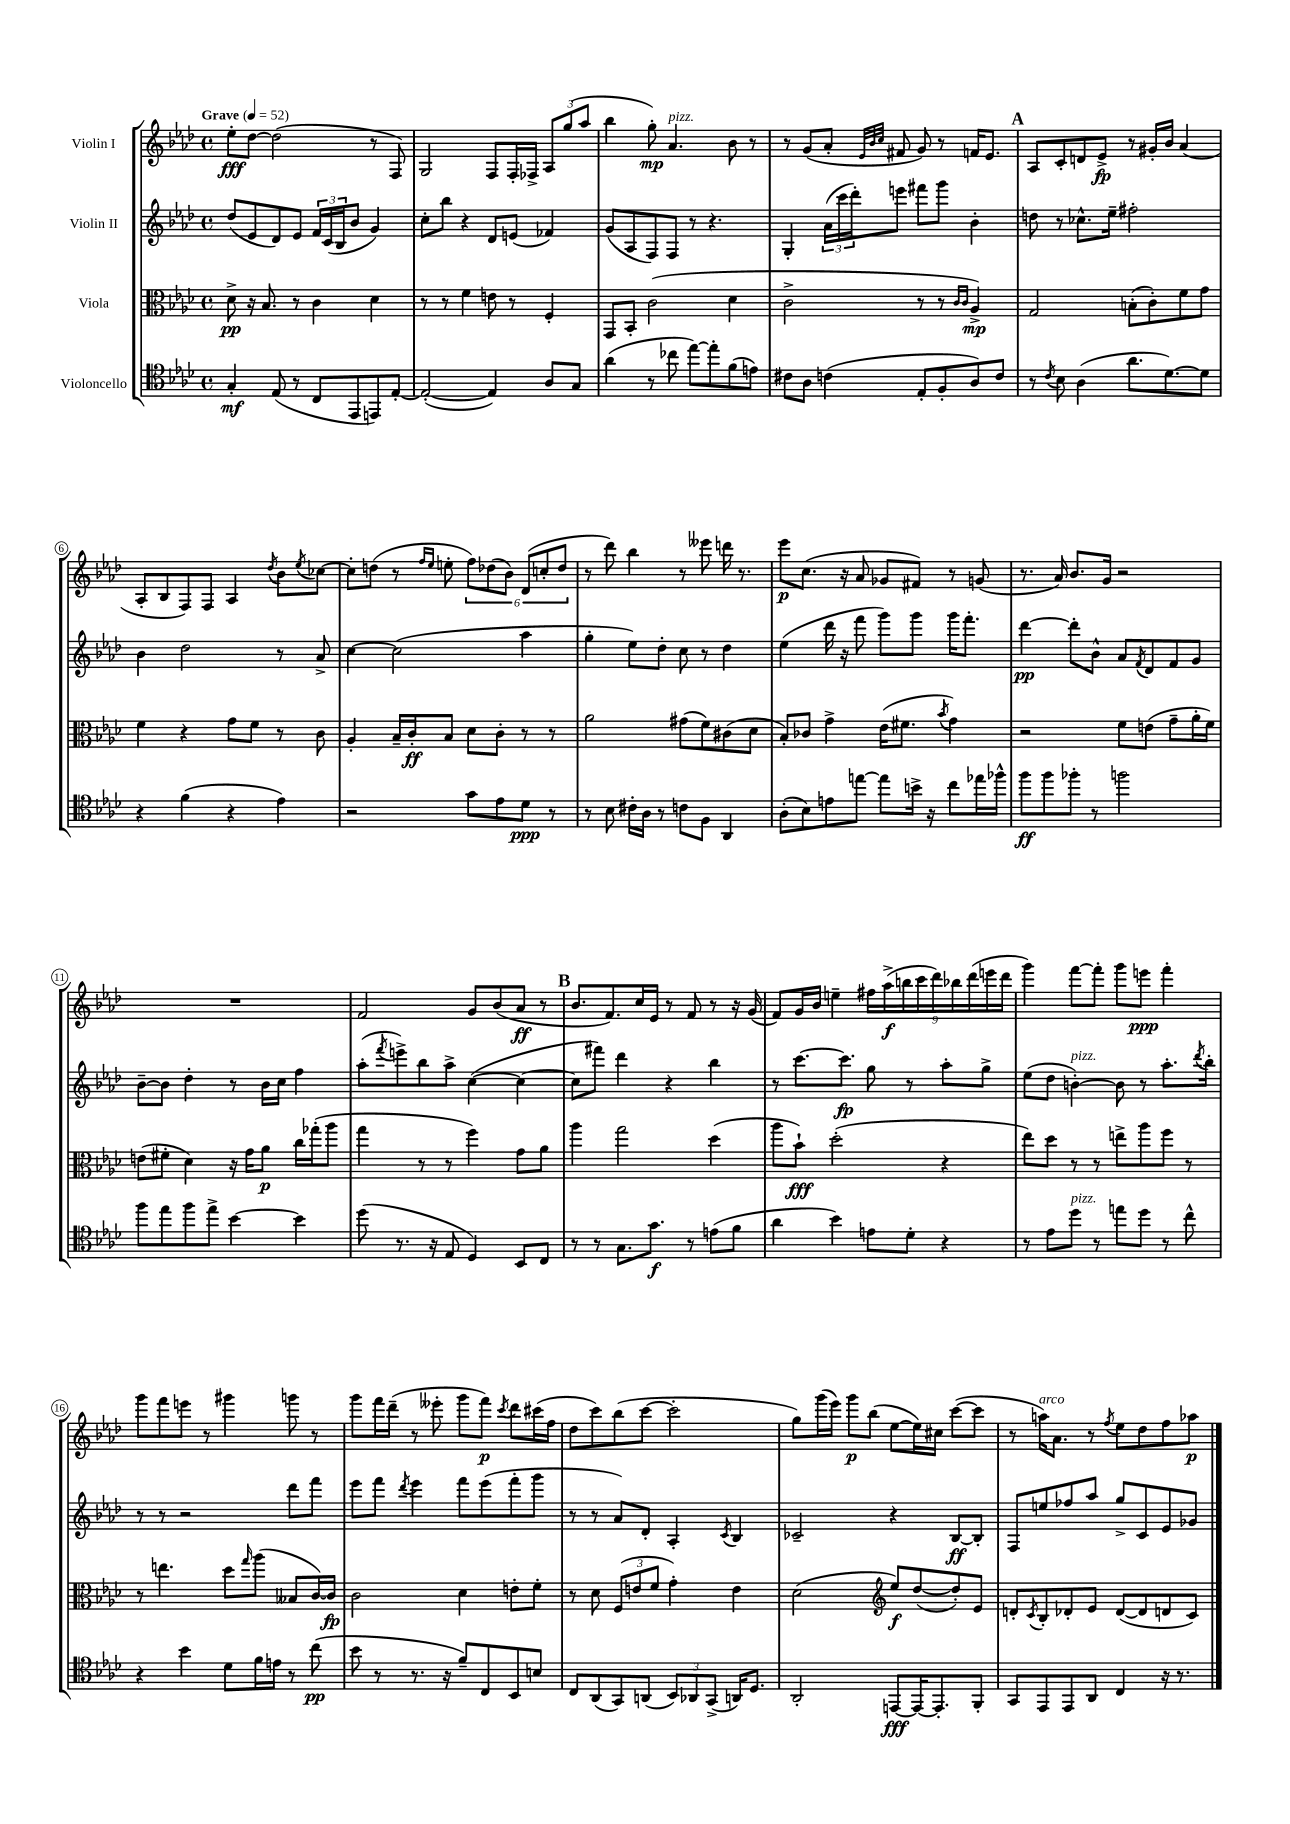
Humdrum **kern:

**kern	**kern	**kern	**kern
*staff4	*staff3	*staff2	*staff1
*clefC4	*clefC3	*clefG2	*clefG2
*k[b-e-a-d-]	*k[b-e-a-d-]	*k[b-e-a-d-]	*k[b-e-a-d-]
*M4/4	*M4/4	*M4/4	*M4/4
*met(c)	*met(c)	*met(c)	*met(c)
*MM52	*MM52	*MM52	*MM52
4G'/	8d-^\	(8dd-/L	8ee-'\L
.	16r	8e-/	[8dd-\J
.	8.B-/	.	.
(8E-/	.	8d-/)	(2dd-\]
8r	8r	8e-/J	.
8C/L	4c\	24f/LL	.
.	.	(24c/	.
.	.	24B-/J	.
8EE-/	.	8b-/J	.
8EE/)	4d-\	4g/)	8r
[8E-'/J	.	.	8F/)
=	=	=	=
(2E-'/_	8r	8cc'\L	2G/
.	8r	8bb-\J	.
.	4f\	4r	.
4E-/])	8e\	8d-/L	8F/L
.	8r	(8e/J	16F'/L
.	.	.	16F-^/JJ
8A-/L	4F'/	4f-/)	12A-/L
.	.	.	(12gg/
8G/J	.	.	.
.	.	.	12aa-/J
=	=	=	=
(4a-\	8GG/L	(8g/L	4bb-\
.	8BB-'/J	8A-/	.
8r	(2c\	8F/)	8gg'\)
8cc-\	.	8F/J	4.a-/
[8ee-\L)	.	8r	.
8ee-'\]	.	4.r	.
(8f\	4d-\	.	8b-\
8e\J)	.	.	8r
=	=	=	=
8c#\L	2c^\	4G'/	8r
8A-\J	.	.	(8g/L
(4c\	.	(24a-\LL	8a-'/J
.	.	24ccc\	.
.	.	24ddd-'\J)	.
.	.	.	32qqe-/LLL
.	.	.	32qqb-/
.	.	.	32qqcc/JJJ
.	.	8eee\J	8f#/
8E-'/L	8r	8fff#\L	8g/)
8F'/	8r	8ggg\J	8r
.	16qqc/LL	.	.
.	16qqc/JJ	.	.
8A-/)	4A-^/)	4b-'\	16f/LK
.	.	.	8.e-/J
8c/J	.	.	.
=	=	=	=
8r	2G/	8dd\	8A-/L
8qc/	.	.	.
8B-\	.	8r	8c'/
(4A-\	.	8.cc-^^\L	8d/
.	.	.	8e-^/J
.	.	16ee-~\Jk	.
8.a-\L	(8B'\L	2ff#'\	8r
.	8c'\)	.	16g#'/LL
[8.d-\)	.	.	16b-/JJ
.	8f\	.	(4a-/
8d-\]J	8g\J	.	.
=	=	=	=
4r	4f\	4b-\	8A-'/L
.	.	.	8B-/
(4f\	4r	2dd-\	8F/)
.	.	.	8F/J
4r	8g\L	.	4A-/
.	8f\J	.	.
.	.	.	8qdd-/
4e-\)	8r	8r	8b-\L
.	.	.	8qee-/
.	8c\	8a-^/	[8cc-\J
=	=	=	=
2r	4A-'/	[4cc\	8cc-'\]L
.	.	.	(8dd\J
.	16B-~/LL	(2cc\]	8r
.	16c'/J	.	.
.	.	.	16qqff/LL
.	.	.	16qqee-/JJ
.	8B-/J	.	8ee'\
8g\L	8d-\L	.	12ff\L)
.	.	.	(12dd-\
8e-\	8c'\J	.	.
.	.	.	12b-\J)
8d-\J	8r	4aa-\	(12d-/L
.	.	.	12cc'/
8r	8r	.	.
.	.	.	12dd-/J
=	=	=	=
8r	2a-\	4gg'\	8r
8B-\	.	.	8ddd-\)
16c#'\LL	.	8ee-\L)	4bb-\
16A-\JJ	.	.	.
8r	.	8dd-'\J	.
8c\L	(8g#\L	8cc\	8r
8F\J	8f\)	8r	8eee--\
4AA-/	(8c#\	4dd-\	16ddd\
.	.	.	8.r
.	8d-\J	.	.
=	=	=	=
(8A-'\L	8B-'/L)	(4ee-\	8eee-\L
8B-\)	8c-/J	.	(8.cc\J
8e\	4g^\	16ddd-\	.
.	.	16r	16r
[8ee\J	.	8fff\	8a-/
8ee\]L	(16e-\LK	8ggg\L)	8g-/L
.	8.f#\J	.	.
16b^\Jk	.	8ggg\J	8f#/J)
16r	.	.	.
.	8qb-/	.	.
8cc\L	4g\)	16ggg\LK	8r
.	.	8.fff'\J	.
16ee-\L	.	.	(8g/
16ff-^^\JJ	.	.	.
=	=	=	=
8ff\L	2r	[4ddd-\	8.r
8ff\	.	.	.
.	.	.	16a-/)
8ff-'\J	.	8ddd-'\]L	8.b-/L
8r	.	8b-^^\J	.
.	.	.	16g/Jk
2ff\	8f\L	8a-/L	2r
.	.	8qf/	.
.	(8e\J	8d-/	.
.	8g~\L	8f/	.
.	16a-'\L	8g/J	.
.	16f\JJ)	.	.
=	=	=	=
8ff\L	(8e\L	[8b-~\L	1r
8ee-\	8f#'\J	8b-\]J	.
8ff\	4d-\)	4dd-'\	.
8ee-^\J	.	.	.
[4b-\	16r	8r	.
.	16g\LK	.	.
.	8a-\J	16b-\LL	.
.	.	16cc\JJ	.
4b-\]	16cc\LL	4ff\	.
.	(16gg-'\J	.	.
.	8aa-\J	.	.
=	=	=	=
(8dd-\	4gg\	(8aa-'\L	2f/
.	.	8qfff/	.
8.r	.	8eee^\)	.
.	8r	8bb-\	.
16r	.	.	.
8E-/	8r	8aa-^\J	.
4D-/)	4ff\)	([4cc\	8g/L
.	.	.	(8b-/
8BB-/L	8g\L	4cc\_	8a-/J
8C/J	8a-\J	.	8r
=	=	=	=
8r	4aa-\	8cc\]L	8.b-/L
8r	.	8fff#\J)	.
.	.	.	8.f/)
8.G\L	2gg\	4ddd-\	.
.	.	.	16cc/L
8.g\J	.	.	16e-/JJ
.	.	4r	8r
8r	.	.	8f/
(8e\L	(4dd-\	4bb-\	8r
8f\J	.	.	16r
.	.	.	(16g/
=	=	=	=
4a-\	8aa-\L	8r	8f/L)
.	8b-`\J)	[8.ccc\L	16g/L
.	.	.	16b-/JJ
4b-\)	(2dd-'\	.	4ee~\
.	.	8.ccc\]J	.
8e\L	.	8gg\	18ff#\LL
.	.	.	(18aa-^\
.	.	.	18bb\
8d-'\J	.	8r	.
.	.	.	18ccc\
.	.	.	18ddd-\)
4r	4r	8aa-'\L	.
.	.	.	18bb-\
.	.	.	(18ddd-\
.	.	8gg^\J	.
.	.	.	18eee\
.	.	.	18ddd-\JJ
=	=	=	=
8r	8ee-\L)	(8ee-\L	4ggg\)
8e-\L	8dd-\J	8dd-\J	.
8dd-\J	8r	[4b'\)	[8fff\L
8r	8r	.	8fff'\]J
8ee\L	8ee^\L	8b\]	8ggg\L
8dd-\J	8aa-\	8r	8eee\J
8r	8ff\J	8.aa-'\L	4fff'\
8cc^^\	8r	.	.
.	.	8qddd-/	.
.	.	16bb-'\Jk	.
=	=	=	=
4r	8r	8r	8ggg\L
.	4.ee\	8r	8fff\
4b-\	.	2r	8eee\J
.	.	.	8r
8d-\L	8dd-\L	.	4ggg#\
.	16qqgg/	.	.
16f\L	(8aa-\J	.	.
16e\JJ	.	.	.
8r	8B--/L	8ddd-\L	8ggg\
(8cc\	[16c/L)	8fff\J	8r
.	16c/]JJ	.	.
=	=	=	=
8b-\	2c\	8eee-\L	8ggg\L
8r	.	8fff\J	16fff\L
.	.	.	(16ddd-~\JJ
.	.	8qddd-/	.
8.r	.	4eee-\	8r
.	.	.	8eee--'\
16r	.	.	.
8f~/L)	4d-\	8fff\L	8ggg\L
8C/	.	(8eee-\	8fff\J)
.	.	.	8qccc/
8BB-/	8e'\L	8fff'\	8ddd-\L
8B/J	8f'\J	8ggg\J	(16ccc#\L
.	.	.	16ff\JJ
=	=	=	=
8C/L	8r	8r	8dd-\L
(8AA-/	8d-\	8r	8ccc\)
8GG/)	(12F/L	8a-/L)	(8bb-\
.	12e/	.	.
(8AA/J	.	8d-'/J	[8ccc\J
.	12f/J	.	.
12BB-/L)	4g'\)	4A-'/	2ccc'\]
12AA-/	.	.	.
(12GG^/J	.	.	.
.	.	8qc/	.
16AA/LK)	4e\	4B-/	.
8.D-/J	.	.	.
=	=	=	=
2AA-'/	(2d-\	2c-~/	8gg\L)
.	.	.	(16ggg\L
.	.	.	16eee-\JJ)
.	.	.	8ggg\L
.	.	.	(8bb-\J
*	*clefG2	*	*
[8EE/L	8ee-/L)	4r	[8ee-\L
16EE/_K	([8dd-/	.	16ee-\]L)
8.EE'/]	.	.	16cc#\JJ
.	8dd-'/])	[8B-/L	([8ccc\L
8FF'/J	8e-/J	8B-'/]J	8ccc\]J
=	=	=	=
8GG/L	8d'/L	8F/L	8r
.	8qc/	.	.
8EE-/	8B-'/	8ee/	16aa\LK)
.	.	.	8.a-\J
8EE-/	8d-'/	8ff-/	.
8AA-/J	8e-/J	8aa-/J	8r
.	.	.	8qff/
4C/	([8d-/L	8gg^/L	8ee-\L
.	8d-/]	8c/	8dd-\
16r	8d/	8e-/	8ff\
8.r	.	.	.
.	8c/J)	8g-/J	8aa-\J
==	==	==	==
*-	*-	*-	*-
